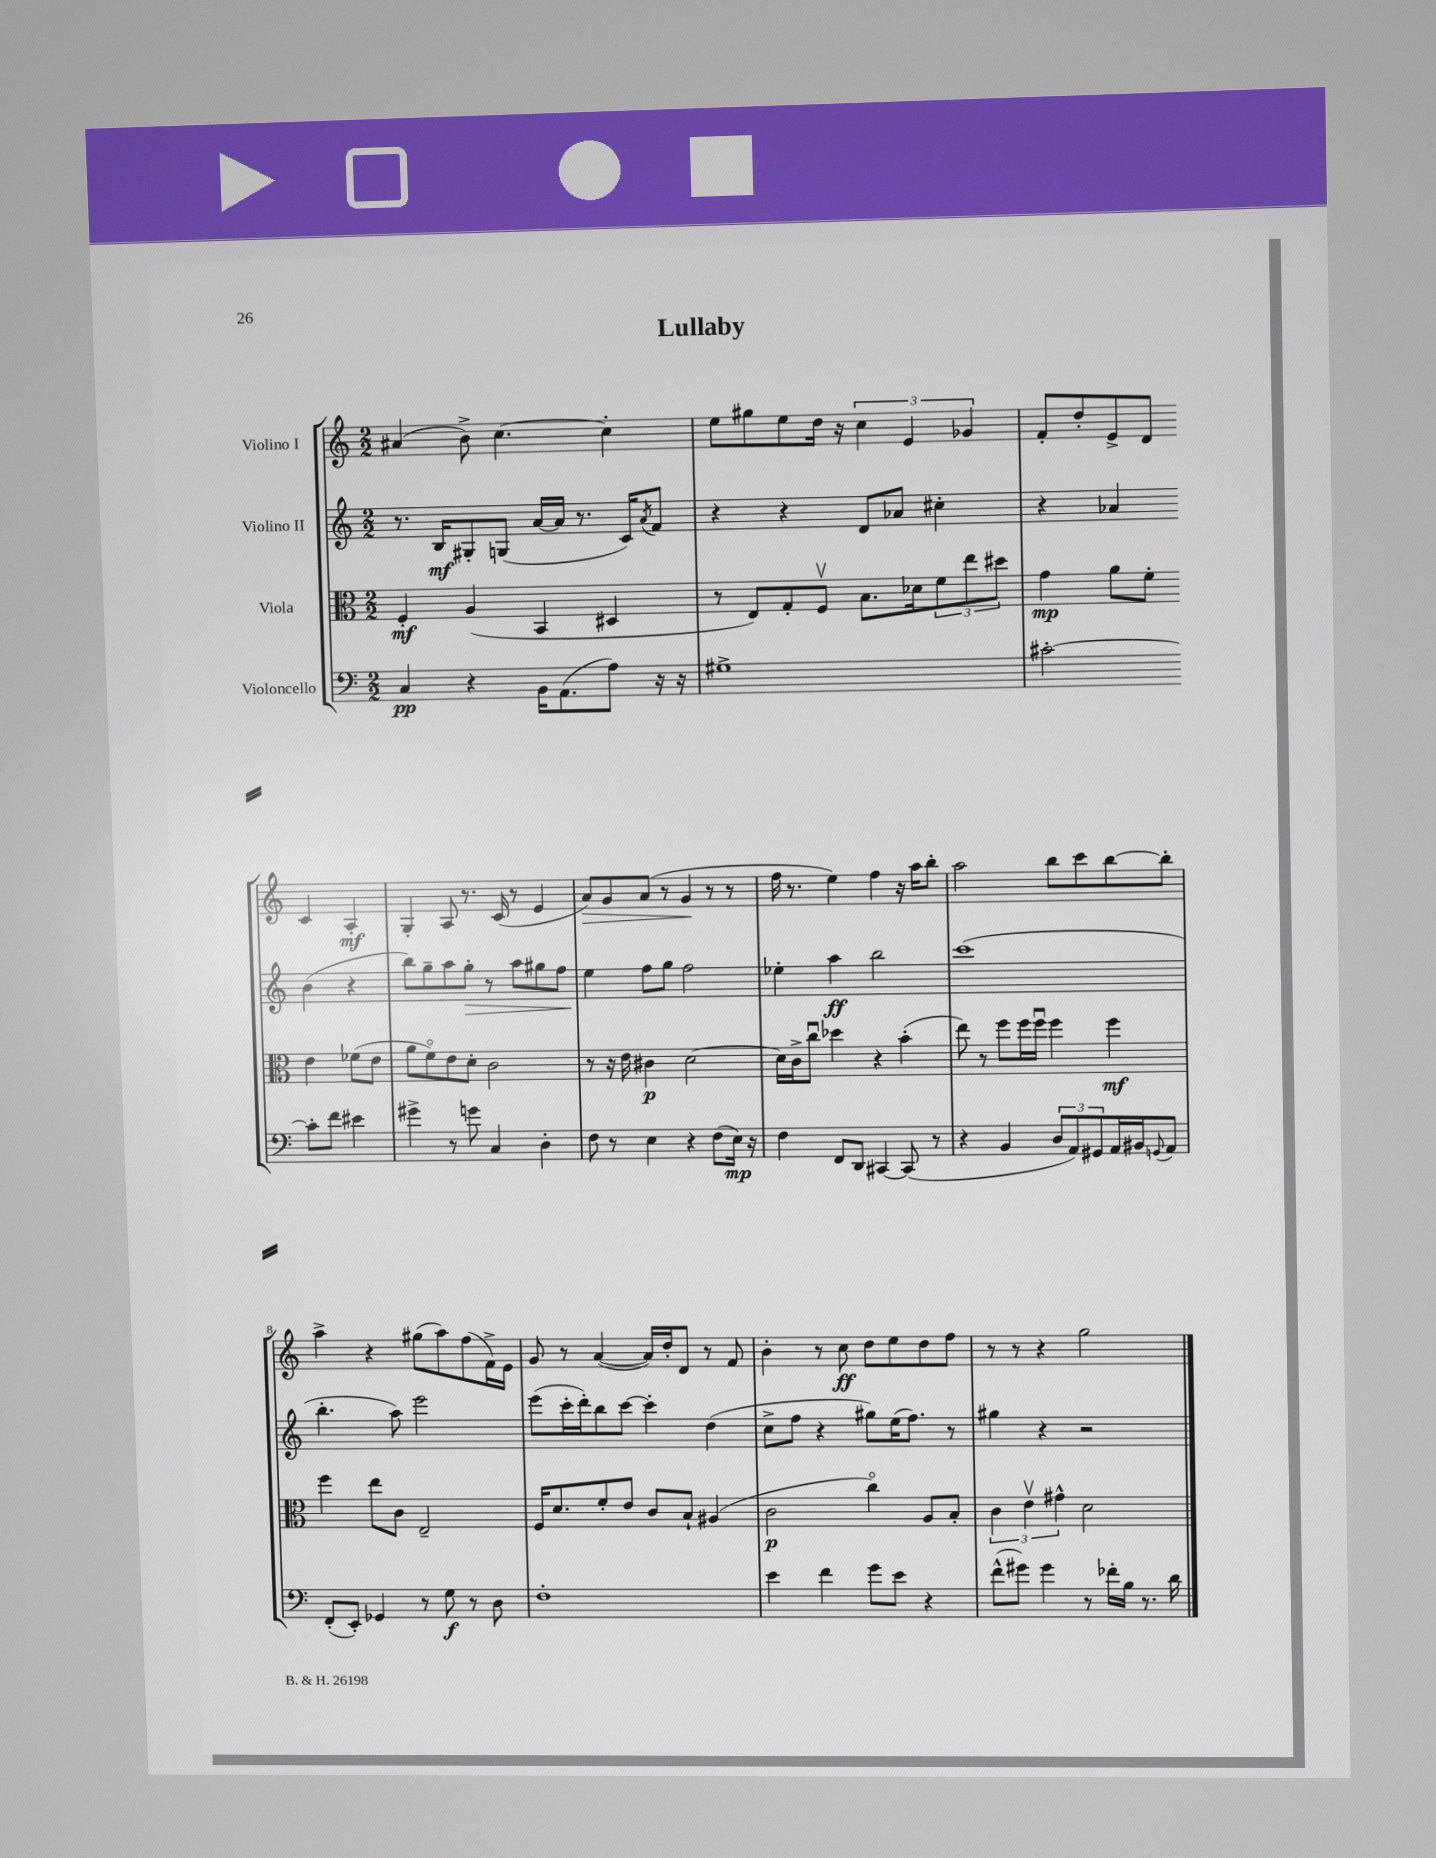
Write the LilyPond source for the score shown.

\header { title = "Lullaby" }
<<
\new StaffGroup <<
\new Staff = "s0" \with { instrumentName = "Violino I" } {
    \clef treble \key c \major \numericTimeSignature \time 2/2
    ais'4( b'8->) c''4.~ c''4-. |
    e''8 gis''8 e''8 d''16 r16 \tuplet 3/2 { c''4 e'4 ges'4 } |
    f'8-. d''8-. e'8-> d'8 c'4 a4-.\mf |
    g4-. a8 r8. c'16( r8 e'4 |
    a'8\>) g'8 a'8( r8 g'4\! r8 r8 |
    f''16 r8. e''4) f''4 r16 a''16 b''8-. |
    a''2 b''8 c'''8 b''8~ b''8-. |
    a''4-> r4 gis''8( a''8) f''8( f'16->) e'16 |
    g'8 r8 a'4~( a'16) d''16-. d'8 r8 f'8 |
    b'4-. r8 c''8\ff d''8 e''8 d''8 f''8 |
    r8 r8 r4 g''2 \bar "|." |
}
\new Staff = "s1" \with { instrumentName = "Violino II" } {
    \clef treble \key c \major \numericTimeSignature \time 2/2
    r8. b16\mf gis8-. g8( a'16~ a'16 r8. c'16) \acciaccatura { a'8 } f'8 |
    r4 r4 d'8 aes'8 cis''4-. |
    r4 aes'4 b'4( r4 |
    b''8) g''8-- a''8 g''8-.\> r8 a''8 gis''8 f''8 |
    e''4\! f''8 g''8 f''2 |
    ees''4-. a''4\ff b''2 |
    c'''1( |
    b''4.-. a''8) e'''2 |
    e'''8( c'''16-. d'''16-.) b''8 c'''8~ c'''4-. d''4( |
    c''8-> f''8 r4 gis''8) e''16( f''8.) r8 |
    gis''4 r4 r2 \bar "|." |
}
\new Staff = "s2" \with { instrumentName = "Viola" } {
    \clef alto \key c \major \numericTimeSignature \time 2/2
    f4-.\mf a4( b,4 dis4 |
    r8 e8) g8-. f8\upbow b8. des'16 \tuplet 3/2 { f'8 e''8 dis''8 } |
    g'4\mp a'8 f'8-. e'4 fes'8( e'8 |
    a'8 f'8\flageolet) e'8 d'8-. c'2 |
    r8 r16 e'16 cis'4\p d'2~ |
    d'16 c'16-> c''8\downbow des''4 r4 b'4-.( |
    e''8) r8 f''8 f''16 f''16\downbow f''4 f''4\mf |
    f''4 e''8 c'8 e2-- |
    f16 d'8. f'8-. e'8 c'8 b8-! ais4( |
    c'2\p c''4\flageolet) a8 b8-. |
    \tuplet 3/2 { c'4 e'4\upbow gis'4-^ } d'2 \bar "|." |
}
\new Staff = "s3" \with { instrumentName = "Violoncello" } {
    \clef bass \key c \major \numericTimeSignature \time 2/2
    c4\pp r4 b,16 a,8.( a8) r16 r16 |
    gis1-> |
    cis'2~-. cis'8-. f'8 eis'4 |
    gis'4-> r8 g'8 c4 d4-. |
    f8 r8 e4 r4 f8( e16\mp) r16 |
    f4 f,8 d,8 cis,4~ cis,8( r8 |
    r4 b,4 \tuplet 3/2 { d8 a,8) gis,8 } a,16 bis,16 \appoggiatura { g,8 } a,8 |
    f,8-.( e,8-.) ges,4 r8 g8\f r8 d8 |
    f1-. |
    e'4 f'4 g'8 e'8 r4 |
    f'8-^( gis'8) gis'4 r8 fes'16-. b16 r8. d'16 \bar "|." |
}
>>
>>
